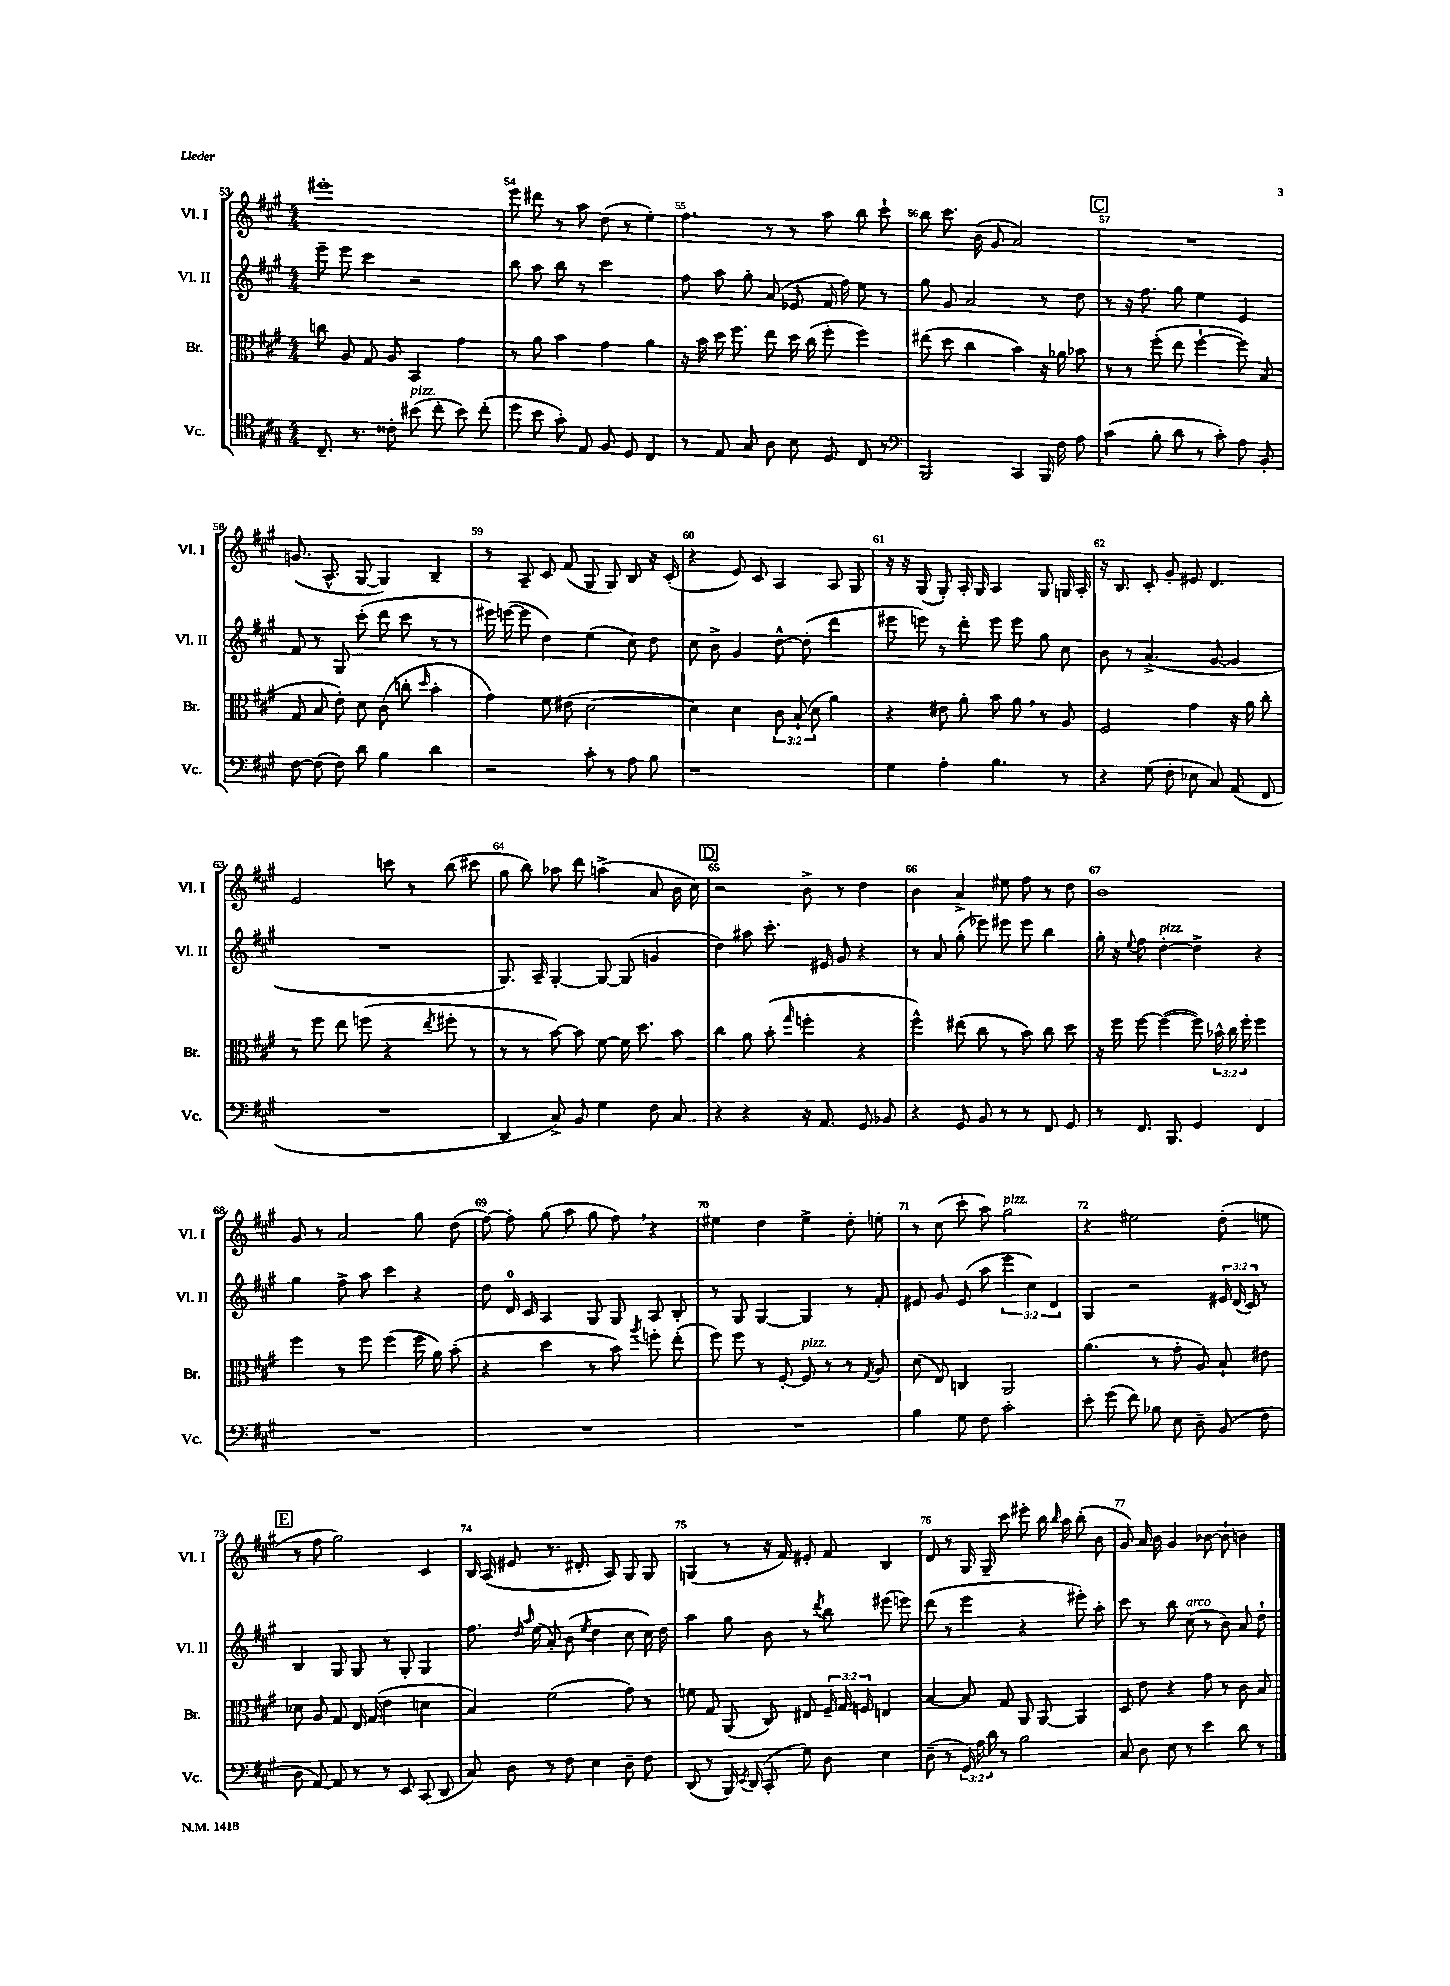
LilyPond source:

<<
\new StaffGroup <<
\new Staff = "s0" \with { instrumentName = "Vl. I" shortInstrumentName = "Vl. I" } {
    \clef treble \key a \major \numericTimeSignature \time 4/4
    \autoBeamOff eis'''1-. |
    e'''8 dis'''8 r8 a''8 d''8( r8 e''4-.) |
    fis''4. r8 r8 a''8 b''8 cis'''8-! |
    b''8 cis'''8. b'16( gis'8 a'2) |
    \mark \markup { \box "C" } R1 |
    g'8.( a8.-^ gis8~ gis4) b4-- |
    r8 a8-- cis'8 fis'8( gis8 gis8) b8 r16 cis'16-.( |
    r4 e'8) cis'8 a4 a8 gis8 |
    r16 r16 gis8( gis8-.) a16-. gis16 a4 gis8 g16 a16-. |
    r16 b8. cis'8-. gis'8-. eis'8 d'4. |
    e'2 c'''8 r8 b''8( cis'''8 |
    gis''8 b''8) aes''8 d'''8 a''4->( a'8 b'16 cis''16) |
    \mark \markup { \box "D" } r2 b'8-> r8 d''4 |
    b'4 a'4-> eis''8 fis''8 r8 d''8 |
    b'1 |
    gis'8 r8 a'2 gis''8 d''8( |
    fis''8~) fis''8-. gis''8( a''8 gis''8 fis''8) \breathe r4 |
    eis''4 d''4 eis''4-> d''8-. e''8-. |
    r8 cis''8( cis'''8-. a''8) gis''2^\markup { \italic "pizz." } |
    r4 eis''2 d''8-.( e''8 |
    \mark \markup { \box "E" } r8 fis''8 gis''2) cis'4 |
    b16 a16( eis'8 r8. dis'8.-. a8) gis8 gis8 |
    g4( r8 r16 fis'16) eis'8-. fis'8 b4 |
    d'8 r8 gis16 gis16-- cis'''8 eis'''8-. b''16 \grace { b''16 } a''16 b''8-.( b'8 |
    gis'8) a'16 b'16 gis'4 bes'8~ bes'8-! b'4 \bar "|." |
}
\new Staff = "s1" \with { instrumentName = "Vl. II" shortInstrumentName = "Vl. II" } {
    \clef treble \key a \major \numericTimeSignature \time 4/4 \override Staff.TupletNumber.text = #tuplet-number::calc-fraction-text
    \autoBeamOff e'''8-- e'''8 cis'''4 r2 |
    b''8 a''8 b''8 r8 cis'''2 |
    fis''8 a''8 gis''8-. a'8( ees'8 fis'16 fis''16) e''8 r8 |
    gis''8 gis'8 a'2 r8 d''8 |
    \mark \markup { \box "C" } r8 r16 fis''8. gis''8 e''4 e'4 |
    fis'8 r8 gis8 cis'''8-.( d'''8 cis'''8 r8 r8 |
    eis'''16) e'''16~( e'''8 d''4) e''4( cis''8) d''8 |
    cis''8 b'8-> gis'4 d''8~-^ d''8-.( d'''4 |
    eis'''8 e'''8) r8 d'''8-. e'''8 e'''8 gis''8 cis''8 |
    b'8 r8 a'4.->( gis'8~ gis'4 |
    R1 |
    gis8.) a16-- gis4~-. gis8~ gis8( g'4 |
    \mark \markup { \box "D" } d''4) ais''8 cis'''8.-. eis'16 gis'8 r4 |
    r8 a'8 gis''8-.( ees'''8) eis'''8 eis'''8 b''4 |
    gis''16-. r16 \appoggiatura { e''8 } fis''8 d''4~-.^\markup { \italic "pizz." } d''4-> r4 |
    gis''4 fis''8-> a''8 cis'''4 r4 |
    d''8 d'16-0 cis'16 a4 gis8 gis8 a8 b8-. |
    r8 gis8 gis4~ gis4 r8 fis'8-. |
    eis'8 gis'8 eis'8( a''8 \tuplet 3/2 { e'''4 cis''4) d'4 } |
    gis4 r2 \tuplet 3/2 { eis'16 d'16( cis'16) } r8 |
    \mark \markup { \box "E" } b4 gis8 gis8 r8 gis8-. gis4 |
    fis''8. \grace { d''16 a''16 } e''16( a'8-.) b'8( \acciaccatura { e''8 } d''4 cis''8 cis''16) d''16 |
    a''4 gis''8 b'8 r8 \acciaccatura { d'''8 } b''8 eis'''8( e'''8) |
    d'''8( r8 e'''4 r4 eis'''8-.) a''8-. |
    cis'''8 r8 b''8 cis''8^\markup { \italic "arco" }( r8 b'8) a'8 d''8-! \bar "|." |
}
\new Staff = "s2" \with { instrumentName = "Br." shortInstrumentName = "Br." } {
    \clef alto \key a \major \numericTimeSignature \time 4/4 \override Staff.TupletNumber.text = #tuplet-number::calc-fraction-text
    \autoBeamOff c''8 a8 gis8 a8 b,4 gis'4 |
    r8 a'8 b'4 gis'4 a'4 |
    r16 b'16 d''16 fis''8. e''8 d''16 cis''16( fis''8-. fis''4) |
    eis''8( d''8 cis''4 b'4) r16 aes'16 bes'8 |
    \mark \markup { \box "C" } r8 r8 fis''8-.( e''8 fis''4~-! fis''8) b8( |
    gis8 b8 e'8-.) d'8 cis'8( c''8-. \grace { d''16 } b'4-. |
    gis'4) fis'8 eis'8( d'2~ |
    d'4) d'4 \tuplet 3/2 { cis'8 b8-!( d'8 } a'4) |
    r4 eis'8 a'8-. b'8 a'8 \breathe r8 a8 |
    fis2 gis'4 r16 a'16 cis''8-. |
    r8 fis''8 e''8 f''8( r4 \acciaccatura { e''8 } fis''8-. r8 |
    r8 r8 b'8~) b'8 fis'8~ fis'16 d''8. b'8 |
    \mark \markup { \box "D" } cis''4 a'8 b'8-.( \grace { gis''16 } f''4-. r4 |
    fis''4-^) eis''8( cis''8 r8 b'8) cis''8 d''8 |
    r16 fis''16 fis''8~ fis''4~( fis''8) \tuplet 3/2 { bes'16-^ cis''16 fis''16-. } fis''4 |
    fis''4 r8 fis''8 fis''4( fis''16 a'16) b'8-.( |
    r4 d''4 r8 b'8) \acciaccatura { a''8 } f''8-. e''8-.( |
    fis''8) fis''8 r8 fis8~-. fis8^\markup { \italic "pizz." } r8 r8 \acciaccatura { gis8 } a8 |
    d'8( e8) c4 a,2 |
    a'4.( r8 gis'8-. a8) b8-! eis'8 |
    \mark \markup { \box "E" } des'8 a8 gis8 e16 gis16( e'4 d'4 |
    b4) fis'2( gis'8) r8 |
    f'8 gis8 a,8( cis8) eis8 \tuplet 3/2 { fis16-- gis16 f16 } e4 |
    b4~ b8 gis8 a,8 a,8~ a,4 |
    d8 e'8 r4 gis'8 r8 cis'8 b8 \bar "|." |
}
\new Staff = "s3" \with { instrumentName = "Vc." shortInstrumentName = "Vc." } {
    \clef tenor \key a \major \numericTimeSignature \time 4/4 \override Staff.TupletNumber.text = #tuplet-number::calc-fraction-text
    \autoBeamOff cis8.-- r8. cisis'8-. bis'8^\markup { \italic "pizz." }( cis''8-. bis'8) cis''8-.( |
    d''8 b'8 gis'8-.) e8 fis8 d8 cis4 |
    r8 e8 gis8 a8 b8 d8 cis8 r8 |
    \clef bass b,,2 cis,4 b,,16 fis16 a8 |
    \mark \markup { \box "C" } cis'4( b8-. d'8 r8 cis'8-.) a8 b,8-. |
    fis8~ fis8( fis8) d'8 b4 d'4 |
    r2 cis'8-. r8 a8 b8 |
    r1 |
    gis4 a4-. b4. r8 |
    r4 gis8( fis8-. ees8 cis8) a,8( fis,8 |
    R1 |
    d,4 cis8->) b,8 gis4 fis8 cis8 |
    \mark \markup { \box "D" } r4 r4 r16 a,8. gis,8 bes,8 |
    r4 gis,8 b,8 r8 r8 fis,8 gis,8 |
    r8 fis,8. b,,8. gis,4 fis,4 |
    R1 |
    R1 |
    R1 |
    b4 gis8 fis8 cis'2-. |
    e'8-. gis'8( fis'8) bes8 e8 d8-- b,8( fis8 |
    \mark \markup { \box "E" } d8 a,8~) a,8 r8 r8 e,8 cis,8( d,8 |
    cis8) d8 r8 fis8 e4 d8-- fis8 |
    d,8( r8 b,,16) \acciaccatura { e,8 } d,16( cis,8-. gis8) d8 e4 |
    d8--( r8 \tuplet 3/2 { gis,16) a16 d'16 } r8 b2 |
    cis8 d8 e8 r8 e'4 d'8 r8 \bar "|." |
}
>>
>>
\layout { \context { \Score currentBarNumber = #53 \override BarNumber.break-visibility = ##(#f #t #t) barNumberVisibility = #all-bar-numbers-visible } }
